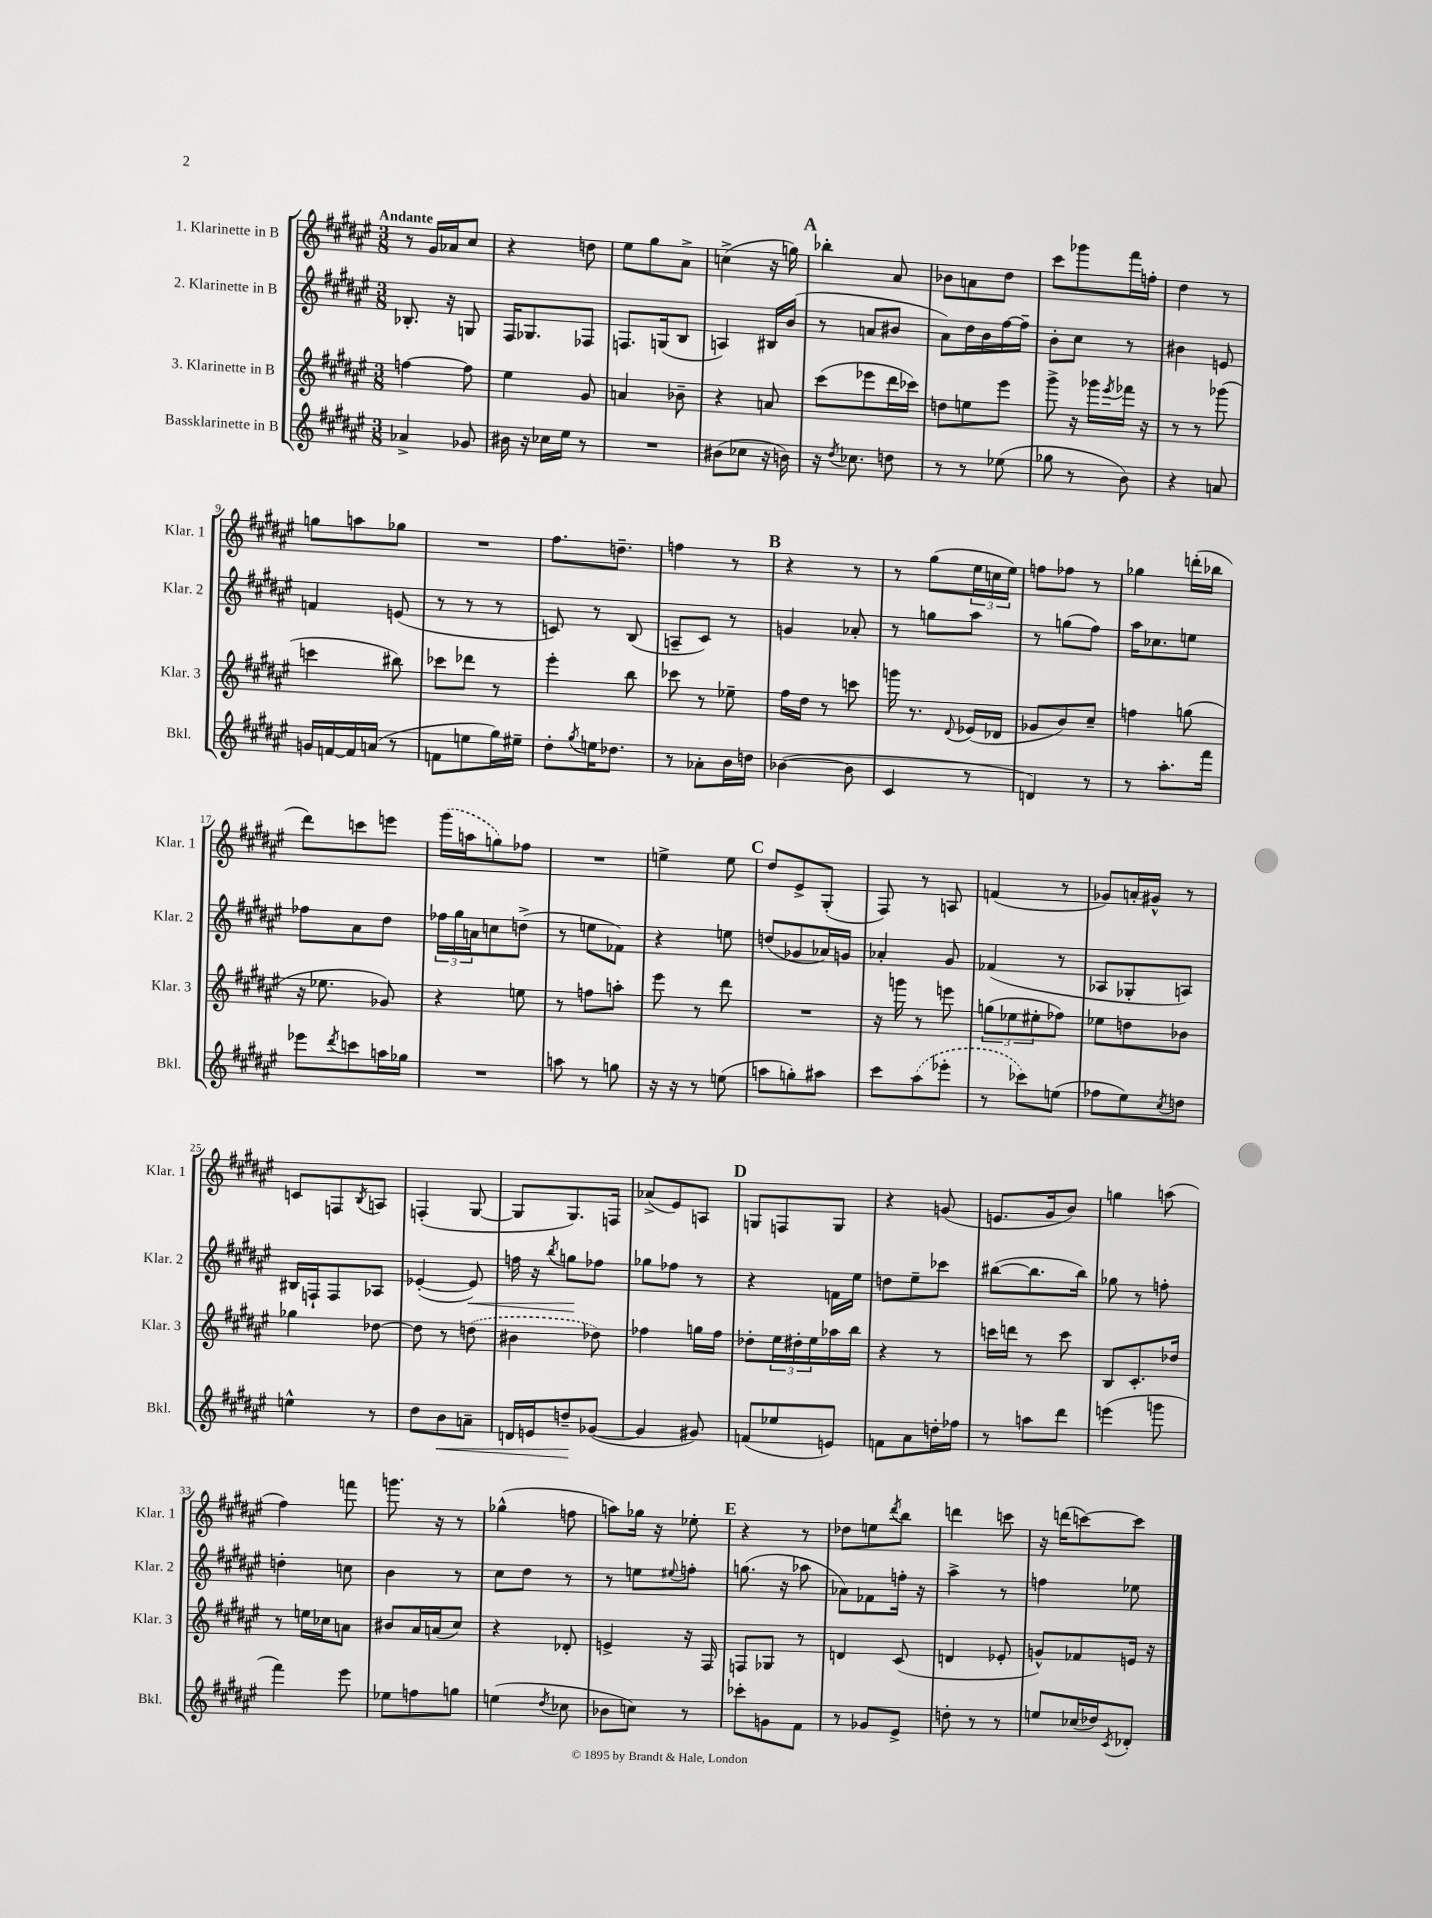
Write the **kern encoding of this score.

**kern	**kern	**kern	**kern
*staff4	*staff3	*staff2	*staff1
*clefG2	*clefG2	*clefG2	*clefG2
*k[f#c#g#d#a#e#]	*k[f#c#g#d#a#e#]	*k[f#c#g#d#a#e#]	*k[f#c#g#d#a#e#]
*M3/8	*M3/8	*M3/8	*M3/8
4a-^	[4ff	8.B-'	8r
.	.	.	16g#
.	.	16r	16a-
8g-	8ff]	8G	8cc#
=	=	=	=
16b#	4ee#	16F#	4r
16r	.	8.G-	.
16cc-	.	.	.
16ee#	.	.	.
8r	8g#	8F-	8dd
=	=	=	=
4.r	4a	8.F	8ee#
.	.	.	8gg#
.	.	(16G	.
.	8b-~	8B	8a#^
=	=	=	=
(8b#	4r	4A)	(4cc^
8cc-	.	.	.
16r	8a	16B#	16r
16b)	.	(16b	16gg)
=	=	=	=
16r	(8ccc#	8r	4bb-'
8qdd#	.	.	.
8.cc-	.	.	.
.	8eee-	8a	.
8dd	16ddd#	8b#	8a#
.	16ccc-)	.	.
=	=	=	=
8r	8dd	8a#)	8b-
8r	8ee	16dd#	8a
.	.	16b	.
(8ee-	8eee#	[16ff#	8dd#
.	.	16ff#~]	.
=	=	=	=
8gg-	8ggg#^	8b'	8ccc#
8r	16r	8cc#	8ggg-
.	16ggg-	.	.
.	8qeee#	.	.
8b)	16fff-	8r	16fff#
.	16r	.	16ff'
=	=	=	=
4r	8r	4b#	4dd#
.	8r	.	.
8a	(8ggg-	8e	8r
=	=	=	=
16g	4ccc	4f	8gg
[16f	.	.	.
16f]	.	.	8aa
(16a	.	.	.
8r	8bb#)	(8e	8gg-
=	=	=	=
8f	8ccc-	8r	4.r
8ee	8ddd-	8r	.
16gg#)	8r	8r	.
16ee#~	.	.	.
=	=	=	=
8dd#'	4eee#'	8c)	8.ff#
8qgg#	.	.	.
16ee	.	8r	.
8.dd-	.	.	8.dd~
.	8bb	(8B	.
=	=	=	=
8r	8ccc-	8A~	4ff
8a-'	8r	8c#)	.
16b	8ee-~	8r	8r
16dd	.	.	.
=	=	=	=
([4b-	16ff#	4g	4r
.	16dd#	.	.
.	8r	.	.
8b-]	8ccc	8a-'	8r
=	=	=	=
4c#	16ggg	8r	8r
.	8.r	.	.
.	.	8gg	(8gg#
.	8qqd#	.	.
8r	(16e-	8aa#	24ee#
.	.	.	24cc
.	16d-	.	.
.	.	.	24ee#)
=	=	=	=
4d)	8g-	8r	8ff
.	8b)	(8gg	8ff-
8r	8cc#~	8ff#)	8r
=	=	=	=
8r	4ff	16aa#	4gg-
.	.	8.cc-	.
8.aa#'	.	.	.
.	(8gg	8ee	(16ddd'
16fff#	.	.	16bb-
=	=	=	=
8eee-	16r	8ff-	8ddd#)
.	8.ee-	.	.
8qddd#	.	.	.
8ccc	.	8a#	8ccc
16aa	8g-)	8dd#	8eee
16gg-	.	.	.
=	=	=	=
4.r	4r	24ff-	(16ggg#
.	.	24gg#	.
.	.	.	16aa
.	.	24a	.
.	.	8cc	8gg)
.	8ee	(8dd^	8ff-
=	=	=	=
8aa	8r	8r	4.r
8r	8ff	8ee	.
8gg	8aa'	8f-)	.
=	=	=	=
16r	8eee#	4r	4ee^
16r	.	.	.
8r	8r	.	.
(8ee	8ddd#	8ee	8ee
=	=	=	=
8aa	4.r	(8dd	8dd#
8gg')	.	8g-	8e#^
8aa#	.	16a-)	(8G#'
.	.	16g	.
=	=	=	=
8ccc#	16r	4a-'	8F#)
.	16ggg	.	.
(8aa#	8r	.	8r
8eee-'	8eee	8g#	8A
=	=	=	=
8r	(12gg	(4f-	(4f
.	12ee-	.	.
8ccc-)	.	.	.
.	12ee#'	.	.
(8ee	8ff-)	8r	8r
=	=	=	=
8ff-	8ee-	8A-	8g-)
8ee#)	8dd	8G-'	16a'
.	.	.	16g#^^
8qcc#	.	.	.
8dd	8b-	8A)	8r
=	=	=	=
4ee^^	4gg-	16B#	8c
.	.	16F`	.
.	.	8F	8F
.	.	.	8qB
8r	[8dd-	8A-	8A
=	=	=	=
8dd#	8dd-]	([4e-'	(4F'
8b	8r	.	.
8a~	(8dd	8e-])	[8G#
=	=	=	=
16d	4b#	16ff	8G#]
16e	.	16r	.
.	.	8qbb	.
8dd~	.	8gg	8.G#)
([8g-	8dd-)	8ff-	.
.	.	.	16F
=	=	=	=
4g-]	4ff-	8gg-	(8a-^
.	.	8ff-	8e#)
8g#)	16gg	8r	8A
.	16ff-	.	.
=	=	=	=
(8f	8dd-'	4r	8G
8ee-	24ee#	.	8F
.	24dd#'	.	.
.	24ee#	.	.
8e)	16aa-	16f	8G
.	16bb	16ee#	.
=	=	=	=
8f	4r	8dd	4r
8a#	.	8ee#~	.
16dd'	8r	8ccc-	(8g
16ff-	.	.	.
=	=	=	=
8r	16ccc	([8bb#	8.e
.	16ddd	.	.
8aa	8r	8.bb#]	.
.	.	.	16g#
8ddd#	8ccc	.	8b)
.	.	16bb#)	.
=	=	=	=
(4eee	8B	8gg-	4gg
.	8.c#'	8r	.
8ggg	.	8ff'	(8aa
.	16dd-	.	.
=	=	=	=
4fff#)	8r	4dd'	4ff#)
.	16ee	.	.
.	16cc-	.	.
8eee#	8a	8cc	8fff
=	=	=	=
8ee-	8b#	4b	8.ggg
8ff	16a#	.	.
.	(16a	.	16r
8gg	8cc#)	8r	8r
=	=	=	=
(4ee	4r	8cc#	(4gg-^^
.	.	8dd#	.
8qdd#	.	.	.
8cc-	8d-'	8r	8ff
=	=	=	=
8b-	4e^	8r	8aa)
8cc)	.	8ee	16gg-
.	.	.	16r
.	.	8qqee#	.
8r	16r	8ff'	8ee-'
.	16F#	.	.
=	=	=	=
8ccc-'	8F	(8.gg	4r
8g	8G-	.	.
.	.	16r	.
8f#	8r	8aa-	8r
=	=	=	=
8r	4d	8a-)	8dd-
8g-	.	8f-	8ee
.	.	.	8qddd#
8e#^	(8c#	16ff'	8bb
.	.	16r	.
=	=	=	=
8dd'	4d	4aa#^	4ddd
8r	.	.	.
8r	8e-'	8r	8ccc
=	=	=	=
8ee	8g^^)	4ff	16r
.	.	.	(16ddd
(16cc-	8f-	.	[8ccc)
16dd-)	.	.	.
8qc#	.	.	.
8d-'	16e	8ee-	8ccc]
.	16r	.	.
==	==	==	==
*-	*-	*-	*-
